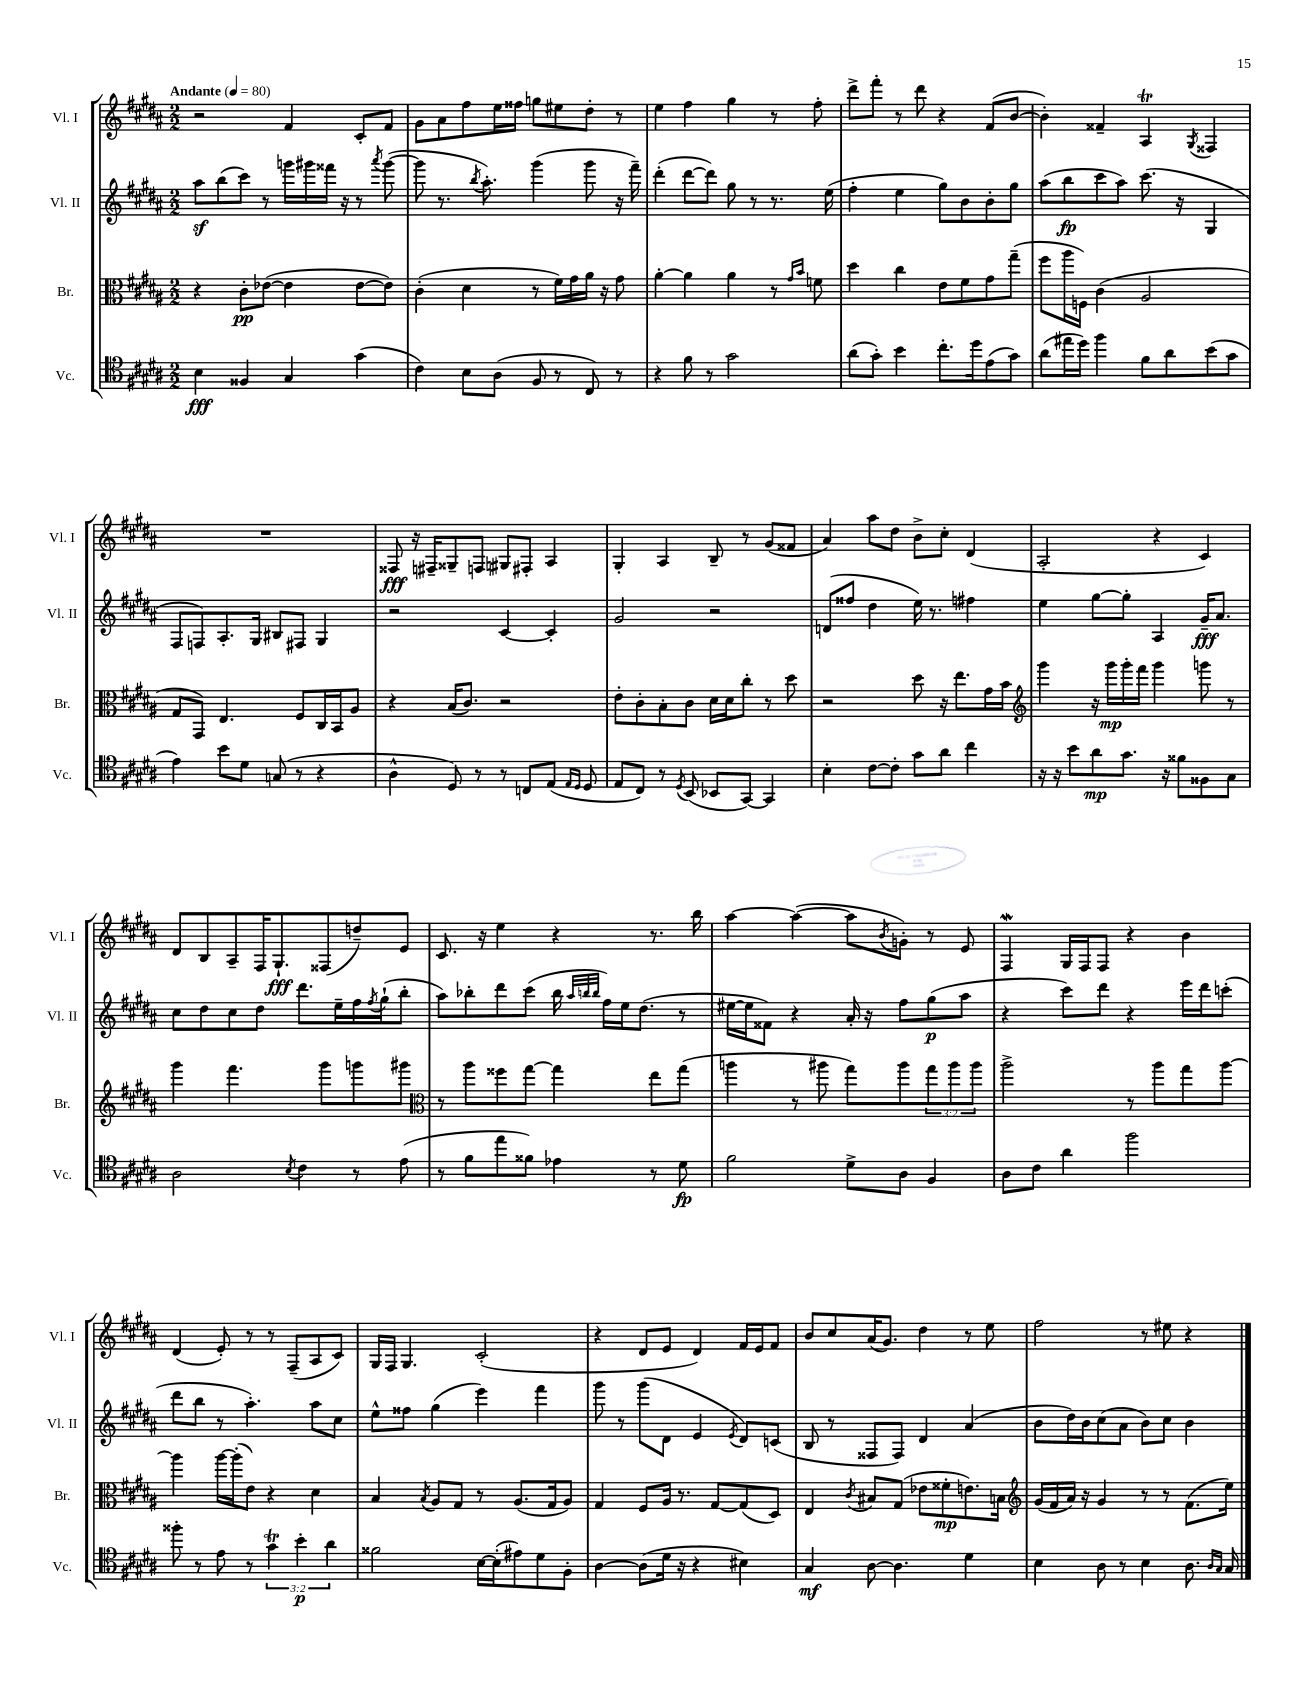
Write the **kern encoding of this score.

**kern	**kern	**kern	**kern
*staff4	*staff3	*staff2	*staff1
*clefC4	*clefC3	*clefG2	*clefG2
*k[f#c#g#d#a#]	*k[f#c#g#d#a#]	*k[f#c#g#d#a#]	*k[f#c#g#d#a#]
*M2/2	*M2/2	*M2/2	*M2/2
*MM80	*MM80	*MM80	*MM80
4B	4r	8aa#	2r
.	.	(8bb	.
4F##	8c#'	8ccc#)	.
.	([8e-	8r	.
4G#	4e-]	16ggg	4f#
.	.	16ggg#	.
.	.	16fff##	.
.	.	16r	.
(4g#	[8e-	8r	8c#'
.	.	8qaaa#	.
.	8e-])	([8ggg#	8f#
=	=	=	=
4c#)	(4c#'	8ggg#]	8g#
.	.	8.r	8a#
8B	4d#	.	8ff#
.	.	8qbb	.
.	.	8.aa#')	.
(8A#	.	.	16ee
.	.	.	16ff##
8F#	8r	(4ggg#	8gg
8r	16f#)	.	8ee#
.	16g#	.	.
8C#)	16a#	8ggg#	8dd#'
.	16r	.	.
8r	8g#	16r	8r
.	.	16fff#~)	.
=	=	=	=
4r	[4a#'	(4ddd#'	4ee
8f#	4a#]	[8ddd#	4ff#
8r	.	8ddd#])	.
2g#	4a#	8gg#	4gg#
.	.	8r	.
.	8r	8.r	8r
.	16qqg#	.	.
.	16qqb	.	.
.	8f	.	8ff#'
.	.	(16ee	.
=	=	=	=
(8a#	4dd#	4ff#'	8ddd#^
8g#')	.	.	8fff#'
4b	4cc#	4ee	8r
.	.	.	8ddd#
8.cc#'	8e	8gg#)	4r
.	8f#	8b	.
16dd#	.	.	.
(8e	8g#	8b'	(8f#
8g#)	(8gg#~	8gg#	[8b
=	=	=	=
(8a#	8ff#	(8aa#	4b'])
16ee#	16aa#	8bb	.
16dd#)	16F)	.	.
4ff#	(4c#	8ccc#	4f##~
.	.	8aa#)	.
8f#	2A#	(8.ccc#	4A#
8a#	.	.	.
.	.	16r	.
.	.	.	8qG#
(8b	.	4G#	4F##
8g#	.	.	.
=	=	=	=
4e)	8G#	8F#	1r
.	8GG#)	8F)	.
8b	4.E	8.A#'	.
8d#	.	.	.
.	.	16G#	.
(8G	.	8B#	.
8r	8F#	8F#	.
4r	16C#	4G#	.
.	16BB	.	.
.	8A#	.	.
=	=	=	=
4A#^^	4r	2r	8F##
.	.	.	16r
.	.	.	16F#~
8D#)	(16B	.	8G##~
.	8.c#)	.	.
8r	.	.	8F
8r	2r	[4c#	8G#
8C	.	.	8F#'
(8E	.	4c#']	4A#
16qqE	.	.	.
16qqD#	.	.	.
8D#	.	.	.
=	=	=	=
8E	8e'	2g#	4G#'
8C#)	8c#'	.	.
8r	8B'	.	4A#
8qD#	.	.	.
(8BB	8c#	.	.
8BB-	16d#	2r	8B~
.	16d#	.	.
[8GG#)	8cc#'	.	8r
4GG#]	8r	.	(8g#
.	8dd#	.	8f##
=	=	=	=
4B'	2r	(8d	4a#)
.	.	8ff##	.
[8c#	.	4dd#	8aa#
8c#']	.	.	8dd#
8g#	8dd#	16ee)	8b^
.	.	8.r	.
8a#	16r	.	8cc#'
.	8.ee	.	.
4cc#	.	4ff#	(4d#
.	16g#	.	.
.	16b	.	.
=	=	=	=
*	*clefG2	*	*
16r	4ggg#	4ee	2A#'
16r	.	.	.
8b	.	.	.
8a#	16r	[8gg#	.
.	16ggg#	.	.
8.g#	16ggg#'	8gg#']	.
.	16fff#	.	.
.	4ggg#	4A#	4r
16r	.	.	.
8f##	.	.	.
8F##	8ggg	16g#~	4c#)
.	.	8.a#	.
8G#	8r	.	.
=	=	=	=
2A#	4ggg#	8cc#	8d#
.	.	8dd#	8B
.	4.fff#	8cc#	8A#~
.	.	8dd#	16F#
.	.	.	8.G#`
8qB	.	.	.
4c#	.	8.ddd#	.
.	8ggg#	.	(8F##
.	.	16ee~	.
8r	8ggg	16ff#	8dd~)
.	.	8qff#	.
.	.	(16gg#`	.
(8e	8ggg#	8bb'	8e
=	=	=	=
*	*clefC3	*	*
8r	8r	8aa#)	8.c#
8f#	8aa#	8bb-'	.
.	.	.	16r
8ee	8ff##	8ddd#	4ee
8f##)	[8gg#	(8ccc#	.
4e-	4gg#]	16bb-	4r
.	.	32qqaa#	.
.	.	32qqbb	.
.	.	32qqbb	.
.	.	16ff#)	.
.	.	16ee	.
.	.	(8.dd#	.
8r	8ee	.	8.r
8d#	(8gg#	8r	.
.	.	.	16bb
=	=	=	=
2f#	4aa	[16ee#	[4aa#
.	.	16ee#]	.
.	.	8f##)	.
.	8r	4r	(4aa#_
.	8aa#	.	.
8d#^	8gg#)	16a#'	8aa#]
.	.	16r	.
.	.	.	8qb
8A#	8aa#	8ff#	8g')
4F#	12gg#	(8gg#	8r
.	12aa#	.	.
.	.	8aa#	8e
.	12aa#	.	.
=	=	=	=
8A#	2aa#^	4r	4F#
8c#	.	.	.
4a#	.	8ccc#)	16G#
.	.	.	16F#
.	.	8ddd#	8F#
2ff#	8r	4r	4r
.	8aa#	.	.
.	8gg#	16eee	4b
.	.	16ddd#	.
.	[8aa#	(8ccc'	.
=	=	=	=
8ff##'	4aa#]	8ddd#	(4d#
8r	.	8bb	.
8e	[16aa#	8r	8e')
.	(16aa#']	.	.
8r	8e)	4.aa#')	8r
6g#	4r	.	8r
.	.	.	(8F#~
6b'	.	.	.
.	4d#	8aa#	8A#
6a#	.	.	.
.	.	8cc#	8c#)
=	=	=	=
2f##	4B	8ee^^	16G#
.	.	.	16F#
.	.	8ff##	4.G#
.	8qB	.	.
.	8A#	(4gg#	.
.	8G#	.	.
[16B	8r	4eee)	(2c#'
(16B']	.	.	.
8e#)	(8.A#	.	.
8d#	.	4fff#	.
.	16G#	.	.
8F#'	8A#)	.	.
=	=	=	=
[4A#	4G#	8ggg#	4r
.	.	8r	.
(8A#]	8F#	(8ggg#	8d#
16d#	16A#	8d#	8e
16r	8.r	.	.
4r	.	4e	4d#)
.	[8G#	.	.
.	.	8qe	.
4B#)	(8G#]	8d#)	16f#
.	.	.	16e
.	8D#)	(8c	8f#
=	=	=	=
4G#	4E	8B	8b
.	.	8r	8cc#
.	8qc#	.	.
[8A#	8B#	8F##	(16a#
.	.	.	8.g#)
4.A#]	(8G#	8F##)	.
.	8e-	4d#	4dd#
.	8f##'	.	.
4d#	8.e)	(4a#	8r
.	.	.	8ee
.	16B	.	.
=	=	=	=
*	*clefG2	*	*
4B	(16g#	8b	2ff#
.	16f#	.	.
.	16a#)	16dd#)	.
.	16r	16b	.
8A#	4g#	(8cc#	.
8r	.	8a#	.
4B	8r	8b)	8r
.	8r	8cc#	8ee#
8.A#	(8.f#	4b	4r
16qqA#	.	.	.
16qqG#	.	.	.
16G#	16ee)	.	.
==	==	==	==
*-	*-	*-	*-
